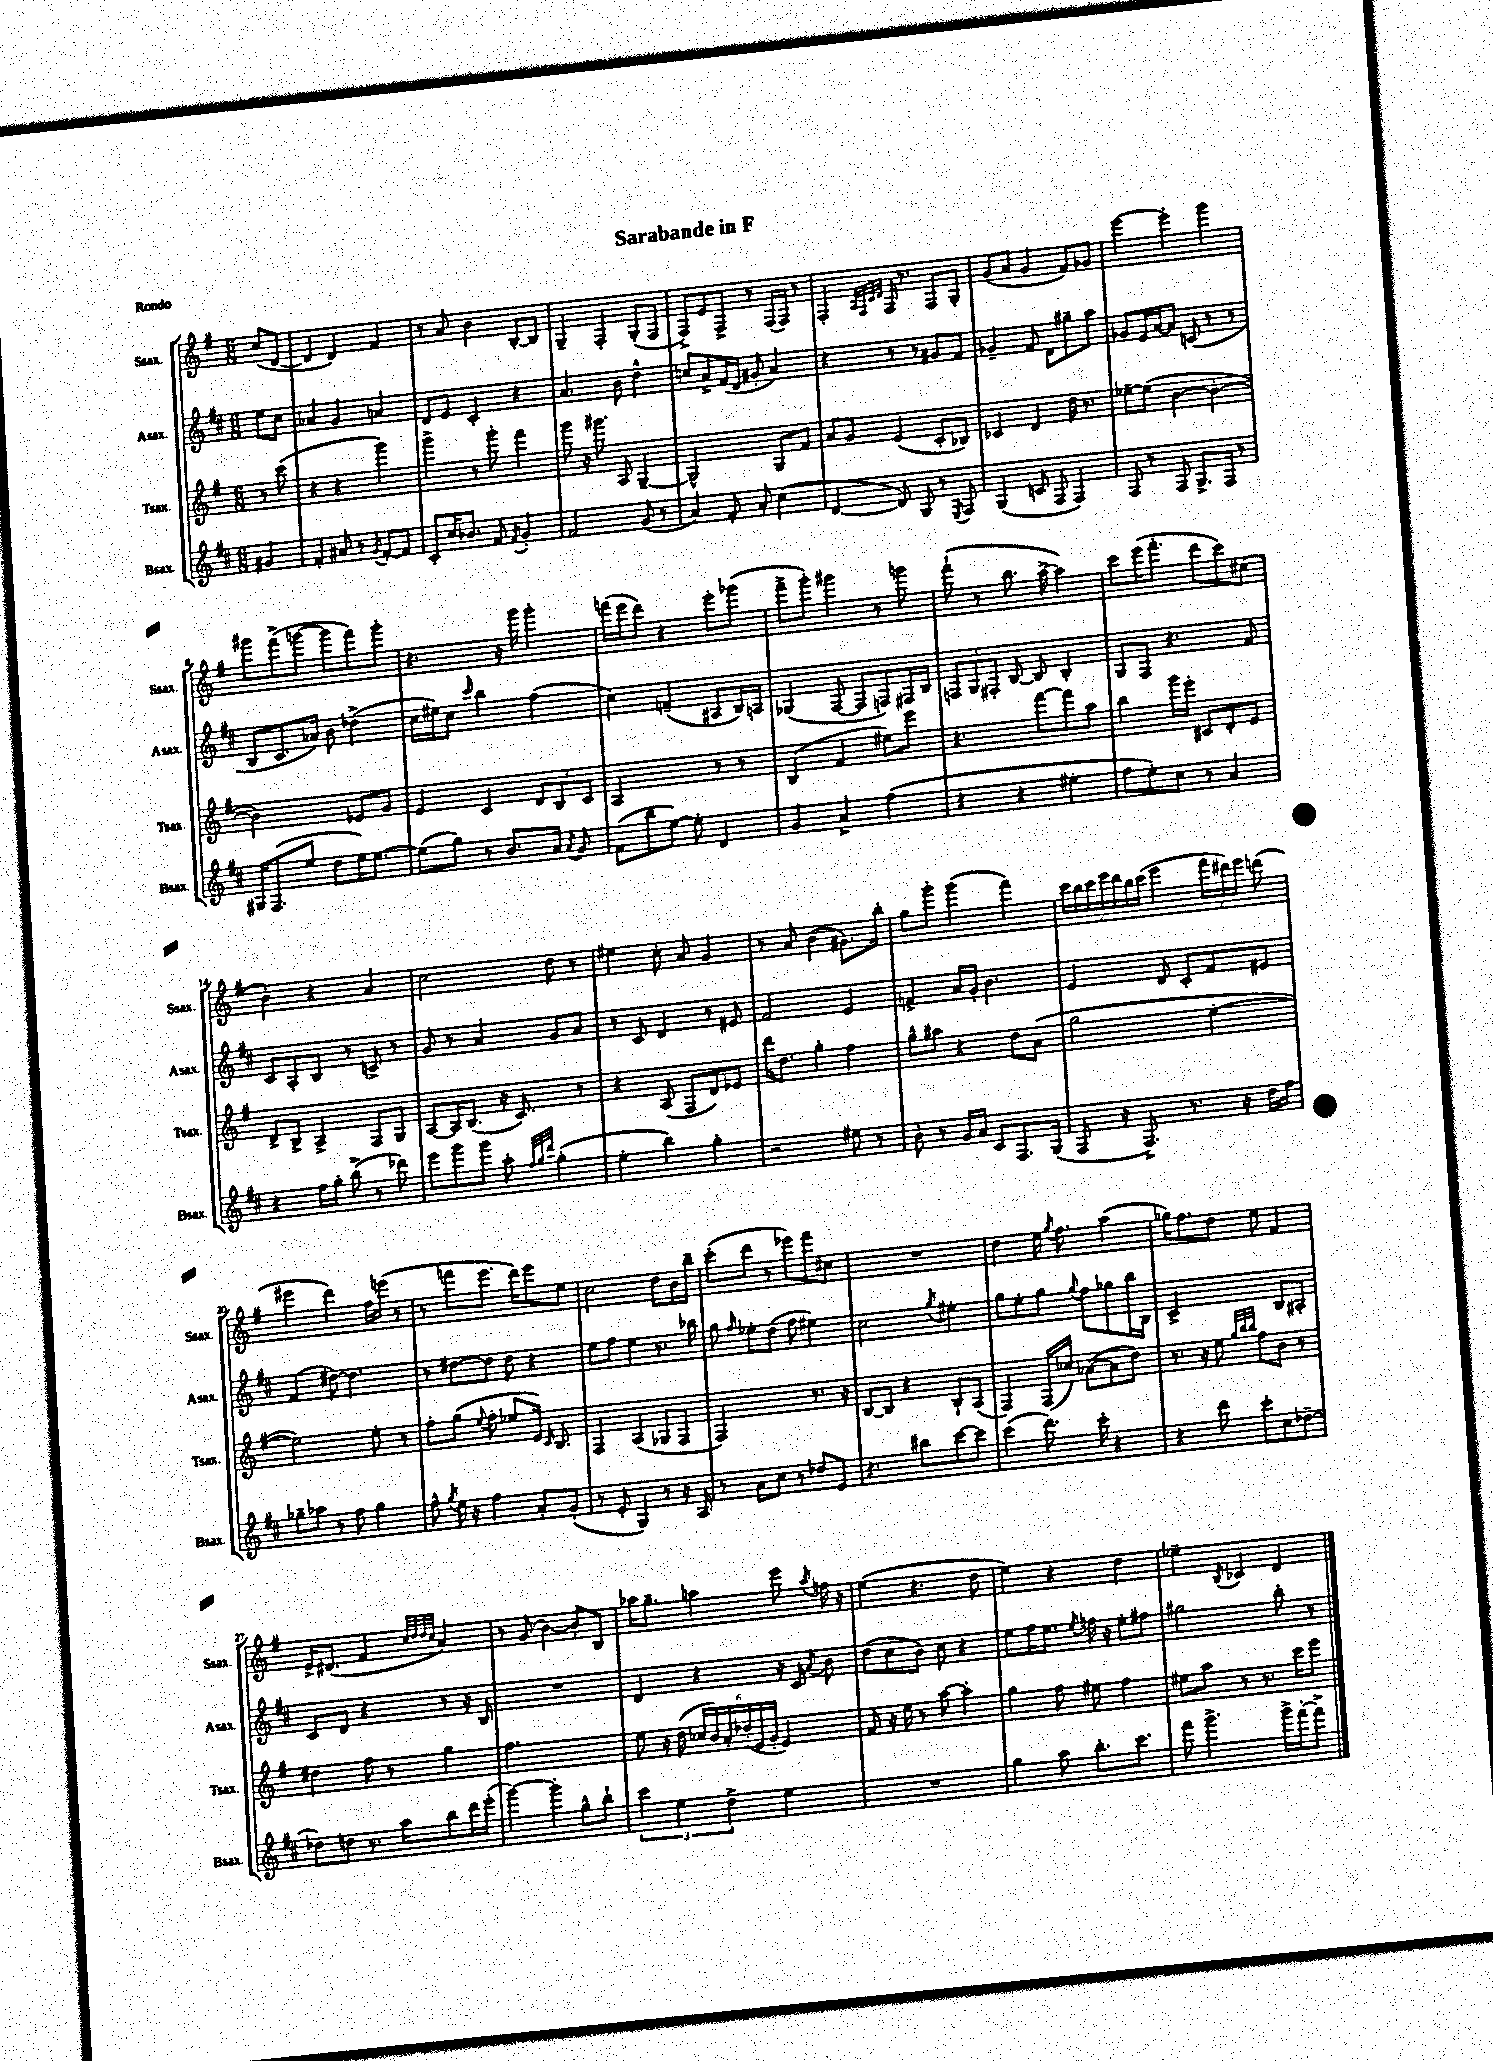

**kern	**kern	**kern	**kern
*staff4	*staff3	*staff2	*staff1
*clefG2	*clefG2	*clefG2	*clefG2
*k[f#c#]	*k[f#]	*k[f#c#]	*k[f#]
*M6/8	*M6/8	*M6/8	*M6/8
4g#/	8r	8ee\L	(8cc/L
.	(8ccc\	8cc#\J	[8d/J
=	=	=	=
4f#'/	4r	4a-/	4d/]
8a#/	4r	4g/	4d/)
8r	.	.	.
8qg/	.	.	.
[8f#'/L	4ggg\)	4a/	4f#/
8f#/]J	.	.	.
=	=	=	=
8c#'/L	4ggg^\	8d/L	8r
16cc#/K	.	8e/J	8a/
8.b-/J	.	.	.
.	8r	4c#'/	4b\
8f#/	8ggg'\	.	.
8qf#/	.	.	.
4g'/	4fff#\	4r	[8B'/L
.	.	.	8B/]J
=	=	=	=
2f#/	8ggg\	4.a/	4G~/
.	16r	.	.
.	8.ggg#\	.	.
.	.	.	4F#'/
.	8A/	8b\	.
(8g/	[4G~/	4dd^^\	(8G'/L
8r	.	.	8F#/J
=	=	=	=
4a/)	2G^^/]	8cc/L	8F#^/L)
.	.	8a^/	8e/
8f#'/	.	(16f#/L	8F#^/J
.	.	16d/JJ	.
8a'/	.	8g#'/	8r
(4cc#\	8G/L	4a/)	(16F#/LL
.	.	.	16F#/JJ)
.	8f#/J	.	8r
=	=	=	=
[4d/	8a/L	4r	4F#'/
.	8g/J	.	.
.	.	.	32qqA/LLL
.	.	.	32qqF#/
.	.	.	32qqc/
.	.	.	32qqd/JJJ
8d/])	(4e/	8r	16F#/
.	.	.	8.r
8G/	.	8r	.
8r	8c'/L	8g#/L	8F#/L
8qE/	.	.	.
8F#/	8B-/J)	8f#/J	8G'/J
=	=	=	=
(4G/	4c-/	4g-~/	(8g/L
.	.	.	8a/J
8c/	4d/	8f#/	4g/
8F#/	.	8d\L	.
4F#/)	16dd\	8gg#~\	8f#/L)
.	8.r	.	.
.	.	8aa\J	8g-/J
=	=	=	=
8F#/	[8ee-~\L	8g-/L	[4eee\
8r	(8ee-\]J	16e/L	.
.	.	[16a/J	.
8F#/	[4b\	8a/]J	4eee'\]
8.G^/L	.	(8c/	.
.	4b'\_	8r	4ggg\
16F#/Jk	.	.	.
8r	.	8r	.
=	=	=	=
16G#/LK	2b\])	8B/L	8ggg#\L
(8.F#/	.	.	.
.	.	8.c#/	(8fff#^\
8ee/J	.	.	[8ggg\J
.	.	16a-/Jk)	.
8dd\L	.	8b\	8ggg\]L
16ee\K)	8e-/L	(4dd-^\	8fff#\)
[8.ee\J	.	.	.
.	8g/J	.	8ggg'\J
=	=	=	=
(8ee\]L	4e/	16cc#\LL	4.r
.	.	16ee#\J)	.
8gg\J)	.	8cc#\J	.
.	.	16qqccc#/	.
8r	4c/	4bb\	.
8.b/L	.	.	16r
.	.	.	16ggg\
.	12d/L	(4ff#\	4ggg'\
16a/Jk	.	.	.
.	12B/	.	.
8qa/	.	.	.
8g/	.	.	.
.	12c/J	.	.
=	=	=	=
(8f#\L	2A/	4cc#\)	(16fff\LL
.	.	.	16eee\J
8bb\	.	.	8ddd\J)
[8ee\J)	.	(4f~/	4r
8ee'\]	.	.	.
4d/	8r	8A#/L	8eee'\L
.	8r	16B/L)	(8ggg-\J
.	.	16A/JJ	.
=	=	=	=
4g/	(4B/	(4G-/	8fff#^\L
.	.	.	8ggg'\J)
4a^/	4f#/	[8F#/	4ggg#\
.	.	8F#/]L	.
(4ff#\	8ee#\L)	8F/)	8r
.	8eee\J	16F#/L	8ggg\
.	.	16B/JJ	.
=	=	=	=
4r	4.r	12F/L	(8fff#`\
.	.	12G/	.
.	.	.	8r
.	.	12F#'/J	.
4r	.	[8B/	8.bb\
.	[8fff#\L	8B/]	.
.	.	.	[16aa^\
4ee#'\	8fff#\]	4B'/	4aa\])
.	8aa\J	.	.
=	=	=	=
8ff#\L	4bb\	8G/L	8ccc\L
8ee'\)	.	8F#/J	(16eee\K
.	.	.	8.fff#'\J
8cc#\J	16ggg\LL	4.r	.
.	16eee'\JJ	.	.
8r	8c#/L	.	8ddd\L
4a/	8d'/	.	8ccc\)
.	8e/J	8f#/	(8cc#\J
=	=	=	=
4r	8d^/L	8c#/L	4b'\)
.	8B^/J	8A'/	.
16ff#\LL	4A^/	8B/J	4r
16gg'\JJ	.	.	.
(8bb^\	.	8r	.
8r	8F#/L	8c^/	4a/
8ddd-\)	8G/J	8r	.
=	=	=	=
8eee\L	[8A/L	8g/	2cc\
8ggg\	16A/]K	8r	.
.	(8.B/J	.	.
8ggg\J	.	4a/	.
8aa'\	16r	.	.
.	8.c/)	.	.
32qqff#/LLL	.	.	.
32qqgg/	.	.	.
32qqddd/JJJ	.	.	.
(4gg'\	.	8g/L	8dd\
.	8r	8a/J	8r
=	=	=	=
4ee'\	4r	8r	4ee#\
.	.	8c#/	.
4bb\)	(8A/	4d/	8cc'\
.	8F#/L	.	8a/
4gg'\	8d/)	8r	4g/
.	8e-/J	8e#/	.
=	=	=	=
2r	16ddd\LK	2f#/	8r
.	8.dd\J	.	.
.	.	.	8a/
.	4gg'\	.	(4b\
8ee#\	4ff#\	4e/	8.g#\L)
8r	.	.	.
.	.	.	16bb'\Jk
=	=	=	=
8b'\	8gg^^\L	4f^/	8gg\L
8r	8aa#\J	.	8ggg'\J
16g/LL	4r	16a/LL	(4ggg\
16a/JJ	.	16g'/JJ	.
8c#/L	.	4.b\	.
8.F#/	8dd\L	.	4fff#\)
.	(8a\J	.	.
(16G/Jk	.	.	.
=	=	=	=
8F#/	2gg\	4e/	28ccc\LL
.	.	.	28bb\
.	.	.	28ccc\
.	.	.	28eee\
16r	.	.	.
.	.	.	28ddd\
.	.	.	28bb\
8.F#^/)	.	.	.
.	.	.	(28ccc\JJ
.	.	8d/	4eee\
8.r	.	8c#'/L	.
.	[4ee'\	8f#/	24fff#\LL
.	.	.	24ddd#\)
16r	.	.	.
.	.	.	24eee\JJ
16dd\LL	.	8e#/J	(8ddd\
16ff#\JJ	.	.	.
=	=	=	=
8gg-~\L	2ee\])	(4f#/	4eee#\
8aa-\J	.	.	.
8r	.	[8dd#\)	4ddd\)
8ff#\	.	4.dd#\]	.
4gg-\	8ee'\	.	16ff#\LL
.	.	.	(16eee\JJ
.	8r	.	8r
=	=	=	=
8ff#^^\	8ff#'\L	8r	8r
8qgg/	.	.	.
16ee\	(8gg\J	[8dd#\L	8fff\L
16r	.	.	.
.	8qqee/	.	.
4ff#\	8ff#'\	8dd#\]J	8.eee\J
.	8ee-/L	8dd#\	.
.	.	.	16ddd\LK)
8a'/L	16e/Jk)	4r	8eee\
.	16qqc/	.	.
.	8.B/	.	.
(8g'/J	.	.	8ee\J
=	=	=	=
8r	4F#/	8ee\L	2cc\
8e'/	.	8ff#\J	.
4G/)	(4A/	4ee\	.
8r	8G-/L	8.r	8dd\L
16r	8F#/J	.	16b\L
16A/	.	16bb-\	16bb~\JJ
=	=	=	=
8r	2F#/)	8gg\	(8ccc'\L
.	.	16qqff#/	.
8a\L	.	8ee-'\L	8ddd\J
8cc#\J	.	(8dd\J	8r
8r	.	8ff#\	8eee-\L)
8dd-/L	8.r	4ee#\)	8fff#\
8e/J	.	.	8cc#\J
.	16r	.	.
=	=	=	=
4.r	[8B/L	2cc#\	2.r
.	8B/]J	.	.
.	4r	.	.
8bb#\L	.	.	.
.	.	8qgg/	.
[8ccc#\	8B`/L	4ee#'\	.
8ccc#\]J	(8A/J	.	.
=	=	=	=
(4ccc#\	4F#/)	8gg\L	4dd\
.	.	8ee'\	.
8.ddd\)	(16F#/LL	8gg\J	16ee\
.	.	.	8qgg/
.	16cc-/JJ)	.	8.ff#\
.	.	8qqgg/	.
.	([8a-\L	8ff#\L	.
16ccc#'\	.	.	.
4r	8a-\]	8gg-\	(4aa\
.	8dd\J)	16bb\L	.
.	.	16B\JJ	.
=	=	=	=
4r	8.r	2c#^/	16gg-\LK)
.	.	.	8.ff#\
.	16r	.	.
8ddd\	8ee\	.	8dd\J
.	32qqgg/LLL	.	.
.	32qqbb/	.	.
.	32qqbb/JJJ	.	.
8ccc#'\L	8ff#\L	.	8ee\
8cc#\	8b\J	8B/L	4f#/
[8dd-~\J	8r	8A#'/J	.
=	=	=	=
8dd-\]L	4dd#\	8c#/L	16e^/LK
.	.	.	(8.d#/J
8dd\J	.	8d/J	.
8.r	8ff#\	4r	4f#/
.	8r	.	.
16aa\LK	.	.	.
.	.	.	32qqcc/LLL
.	.	.	32qqdd/
.	.	.	32qqdd/
.	.	.	32qqcc/JJJ
8bb\	4gg\	8r	4a/)
16ddd\L	.	16r	.
(16eee'\JJ	.	16B/	.
=	=	=	=
[4ggg\)	2.ff#\	2.r	8r
.	.	.	(8g/
4ggg'\]	.	.	[4b\)
8gg^^\L	.	.	8b'/]L
8bb`\J	.	.	8B/J
=	=	=	=
6ccc#\	8ee\	4d/	16aa-\LK
.	.	.	8.gg~\J
.	16r	.	.
6ee\	.	.	.
.	(16dd\	.	.
.	24cc-/LL	4r	4aa\
.	24b/)	.	.
6dd^\	24a'/	.	.
.	(24dd-'/	.	.
.	24e/	.	.
.	24g'/JJ	.	.
4ee\	4e/)	16r	8eee\
.	.	16c#/	.
.	.	8qa/	8qaa/
.	.	8b\	16ff\
.	.	.	16r
=	=	=	=
2.r	8f#/	(8dd\L	(4ee\
.	16r	8cc#\	.
.	16ee\	.	.
.	8r	8b\J)	4.r
.	[8aa\	8cc#\	.
.	4aa'\]	4r	.
.	.	.	8dd\
=	=	=	=
4gg\	4gg\	8ee\L	4ee\)
.	.	16ff#\K	.
.	.	8.ee\J	.
8aa\	8ff#\	.	4r
.	.	8qee/	.
8.bb'\L	8ee#\	16ff\	.
.	.	16r	.
.	4ff#\	8ee'\L	4dd\
8.ccc#\J	.	.	.
.	.	8ff#\J	.
=	=	=	=
8fff#\	8ee#\L	2gg#\	4ee-~\
4.ggg^\	8aa\J	.	.
.	.	.	8qB/
.	8r	.	4c-/
.	8.r	.	.
16ggg^\LL	.	8bb'\	4d/
[16fff#'\J	16ccc\LK	.	.
8fff#^\]J	8eee\J	8r	.
==	==	==	==
*-	*-	*-	*-
